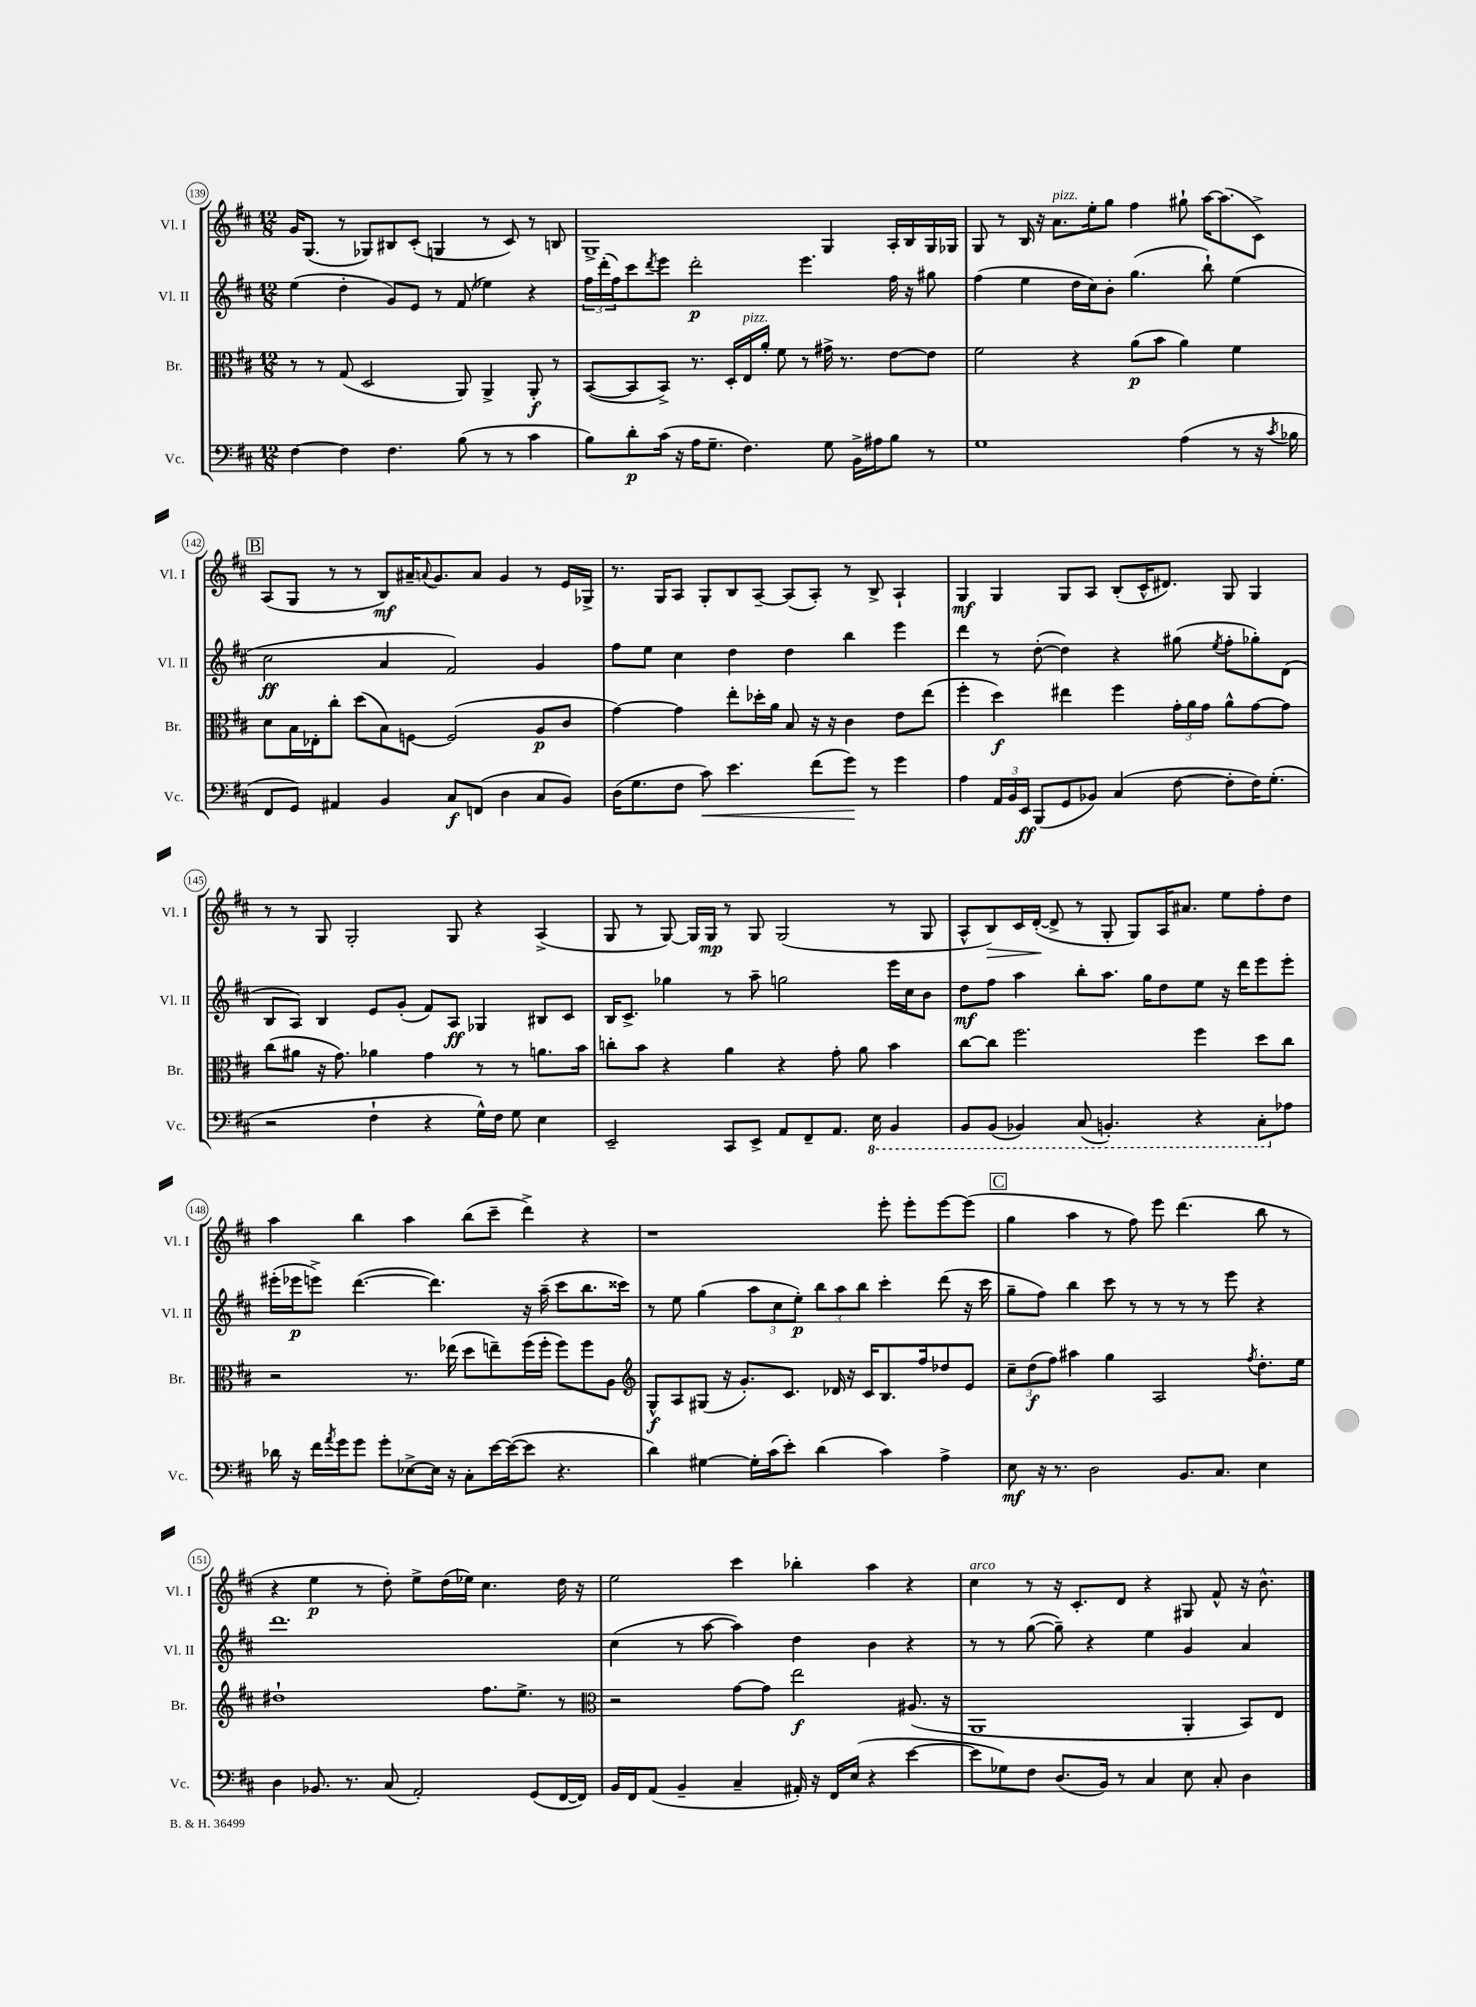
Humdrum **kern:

**kern	**kern	**kern	**kern
*staff4	*staff3	*staff2	*staff1
*clefF4	*clefC3	*clefG2	*clefG2
*k[f#c#]	*k[f#c#]	*k[f#c#]	*k[f#c#]
*M12/8	*M12/8	*M12/8	*M12/8
[4F#\	8r	(4ee\	16g/LK
.	.	.	(8.G/J
.	8r	.	.
4F#\]	(8G/	4dd'\	8r
.	2D/	.	8G-/L)
4.F#\	.	8g/L)	8B#/
.	.	8e/J	(8c#'/J
.	.	8r	4G/
(8B\	8AA/)	(8f#/	.
8r	4AA^/	4ee-\)	8r
8r	.	.	8c#/)
4c#\	8AA'/	4r	8r
.	8r	.	8B/
=	=	=	=
8B\L)	([8BB/L	24ff#\LL	1G^
.	.	(24ddd'\	.
.	.	24ff#\J)	.
8d'\	8BB/]	8ccc#\	.
.	.	8qddd/	.
(16c#\Jk	8BB^/J)	8eee\J	.
16r	.	.	.
16A\LK	8.r	2ddd'\	.
8.G~\J	.	.	.
.	16D'/LL	.	.
4.F#\)	16E/	.	.
.	16a'/JJ	.	.
.	8f#\	.	.
.	8r	4.eee\	.
8G\	16g#^\	.	4G/
.	8.r	.	.
16BB^\LL	.	.	.
16A#\J	.	.	.
8B\J	[8e\L	16ff#\	16A'/LL
.	.	16r	16B/
8r	8e\]J	8gg#\	16G/
.	.	.	16G-/JJ
=	=	=	=
1G	2f#\	(4ff#\	8G/
.	.	.	8r
.	.	4ee\	16B/
.	.	.	16r
.	.	.	8.a\L
.	4r	16dd\LL	.
.	.	16cc#\J)	16ee'\k
.	.	8b'\J	8gg\J
.	(8a\L	(4.gg\	4ff#\
.	8b\J	.	.
(4A\	4a\)	.	8gg#`\
.	.	8bb`\)	[16aa\LK
.	.	.	(8.aa\]
8r	4f#\	(4ee\	.
16r	.	.	8c#^\J)
8qc#/	.	.	.
16B-\	.	.	.
=	=	=	=
8FF#/L	8d\L	2cc#\	(8A/L
8GG/J)	16B\L	.	8G/J
.	16E-'\J	.	.
4AA#/	8cc#'\J	.	8r
.	(8dd\L	.	8r
4BB/	8B\)	4a/	8B/L)
.	[8F\J	.	16a#~/K
.	.	.	8qqa/
.	.	.	8.g/
8C#/L	(2F/]	2f#/)	.
(8FF/J	.	.	8a/J
4D\	.	.	4g/
8C#/L	8A/L	4g/	8r
8BB/J)	8c#/J	.	16e/LL
.	.	.	16G-^/JJ
=	=	=	=
(16D\LK	[4g\)	8ff#\L	8.r
8.G\	.	.	.
.	.	8ee\J	.
.	.	.	16G/LK
8F#\J	4g\]	4cc#\	8A/J
8c#\)	.	.	8G'/L
4.e\	8ee'\L	4dd\	8B/
.	16dd-'\L	.	[8A~/J
.	16a\JJ	.	.
.	8B/	4dd\	(8A/]L
(8f#\L	16r	.	8A'/J)
.	16r	.	.
8g\J)	4c#\	4bb\	8r
8r	.	.	8B^/
4g\	8e\L	4eee\	4A`/
.	(8ee\J	.	.
=	=	=	=
4A\	4ff#'\	4ddd\	4G/
24AA/LL	4dd\)	8r	4G/
24BB/	.	.	.
24EE/JJ	.	.	.
(8BBB/L	.	([8dd'\	.
8GG/	4ee#\	4dd\])	8G/L
8BB-/J)	.	.	8A/J
(4C#/	4ff#\	4r	(8B'/L
.	.	.	16c#^^/K
.	.	.	8.d#/J)
[8F#\	24g'\LL	(8gg#\	.
.	24a\	.	.
.	24g\JJ	.	.
.	.	8qee/	.
8F#'\]L	8a^^\L	8ff#'\L	8G/
16F#\K)	[8g\	8gg-'\)	4G/
(8.G'\J	.	.	.
.	8g\]J	(8d\J	.
=	=	=	=
2r	(8cc#\L	8B/L	8r
.	8a#\J	8A/J)	8r
.	16r	4B/	8G/
.	8.g\)	.	.
.	.	.	2G'/
4F#`\	4a-\	8e/L	.
.	.	(8g'/J	.
4r	4g\	8f#/L)	.
.	.	8A/J	8G/
16G^^\LL)	8r	4G-/	4r
16F#\JJ	.	.	.
8G\	8r	.	.
4E\	8.a\L	8B#/L	(4A^/
.	.	8c#/J	.
.	16b\Jk	.	.
=	=	=	=
2EE~/	8cc'\L	16B/LK	8G/
.	.	8.c#^/J	.
.	8b\J	.	8r
.	4r	4gg-\	[8G/)
.	.	.	16G/]LL
.	.	.	16G/JJ
8CC#/L	4a\	8r	8r
8EE^/J	.	8aa~\	8G/
8AA/L	4r	2gg\	(2G/
8FF#~/	.	.	.
8.AA/J	8g'\	.	.
.	8a\	.	.
16EE\	.	.	.
4BBB/	4b\	16eee\LL	8r
.	.	16cc#\J	.
.	.	8b\J	8G/
=	=	=	=
8BBB/L	[8cc#\L	8dd\L	8A^^/L
(8BBB/J	8cc#\]J	8ff#\J	8B/)
4BBB-/)	2.ff#\	4aa\	16c#/L
.	.	.	([16d'/JJ
.	.	.	8d^/]
(8CC#/	.	8bb'\L	8r
4.BBB'/)	.	8.aa\J	8G'/
.	.	.	8G/L)
.	.	16gg\LK	.
.	.	8dd\	16A/K
.	.	.	8.a#/J
4r	4ff#\	8ee\J	.
.	.	16r	8ee\L
.	.	16ddd\LK	.
8CC#'\L	8dd\L	8eee\	8ff#'\
8A-\J	8cc#\J	8eee'\J	8dd\J
=	=	=	=
16d-\	2r	(16eee#'\LL	4aa\
16r	.	16eee-\J	.
16f#\LL	.	8eee^\J)	.
8qa/	.	.	.
16g\J	.	.	.
8g\J	.	([4.ddd\	4bb\
8g'\L	.	.	.
[8E-^\	8.r	.	4aa\
16E-\]Jk	.	4.ddd\])	.
16r	(16ee-\	.	.
8C#'\L	8dd\L	.	(8bb\L
[16e\L	8ee~\)	.	8ccc#~\J
(16e\_J	.	.	.
8e\]J	(16ff#\L	16r	4ddd^\)
.	16ff#'\JJ	(16aa~\	.
4.r	8ff#\L)	8ccc#\L	.
.	8ff#\	8.bb\	4r
.	8A\J	.	.
.	.	16ccc##\Jk)	.
=	=	=	=
*	*clefG2	*	*
4d\)	8G^^/L	8r	1r
.	8A/	8ee\	.
[4G#\	(8G#/J	(4gg\	.
.	16r	.	.
.	8.g'/L)	.	.
16G#'\]LL	.	12aa\L	.
(16c#\J	.	.	.
.	.	12cc#\	.
8e'\J)	8.c#/J	.	.
.	.	12ee'\J)	.
(4d\	.	12bb\L	.
.	16d-/	.	.
.	.	12aa\	.
.	16r	.	.
.	.	12bb\J	.
.	16c#/LK	.	.
4c#\)	8.B/	4ccc#'\	8eee'\
.	.	.	8eee'\L
.	16ff#/k	.	.
4A^\	8dd-/	(8ddd\	[8eee\
.	8e/J	16r	(8eee\]J
.	.	16ccc#\	.
=	=	=	=
8E\	12cc#~\L	8gg~\L	4gg\
.	(12dd\	.	.
16r	.	8ff#\J)	.
.	12ff#\J)	.	.
8.r	.	.	.
.	4aa#\	4bb\	4aa\
2D\	.	.	.
.	4gg\	8ccc#\	8r
.	.	8r	8ff#\)
.	2A/	8r	8eee\
8.BB/L	.	8r	(4.ddd\
.	.	8r	.
8.C#/J	.	.	.
.	.	8eee\	.
.	8qff#/	.	.
4E\	8.dd'\L	4r	8bb\
.	.	.	8r
.	16ee\Jk	.	.
=	=	=	=
4D\	1dd#`	1.ddd	4r
8.BB-/	.	.	4ee\
8.r	.	.	.
.	.	.	8r
(8C#/	.	.	8dd'\)
2AA'/)	.	.	8ee^\L
.	.	.	(16dd\L
.	.	.	16ee-\JJ)
.	8.ff#\L	.	4.cc#\
.	8.ee^\J	.	.
(8GG/L	.	.	.
[16FF#/L	8r	.	16dd\
16FF#/]JJ)	.	.	16r
=	=	=	=
*	*clefC3	*	*
16BB/LL	2r	(4cc#\	2ee\
16FF#/J	.	.	.
(8AA/J	.	.	.
4BB~/	.	8r	.
.	.	[8aa\	.
4C#~/	[8g\L	4aa\])	4ccc#\
.	8g\]J	.	.
16AA#'/)	2ee\	4dd\	4bb-'\
16r	.	.	.
16FF#/LL	.	.	.
(16E/JJ	.	.	.
4r	.	4b\	4aa\
[4e\	(8.A#/	4r	4r
.	16r	.	.
=	=	=	=
8e\]L	1AA	8r	4cc#\
8G-\)	.	8r	.
8F#\J	.	([8gg\	8r
(8.D/L	.	8gg~\])	16r
.	.	.	8.c#'/L
.	.	4r	.
16BB/Jk)	.	.	.
8r	.	.	8d/J
4C#/	.	4ee\	4r
8E\	4AA'/	4g/	8G#/
8C#'/	.	.	8f#^^/
4D\	8BB/L)	4a/	16r
.	.	.	8.b^^\
.	8E/J	.	.
==	==	==	==
*-	*-	*-	*-
